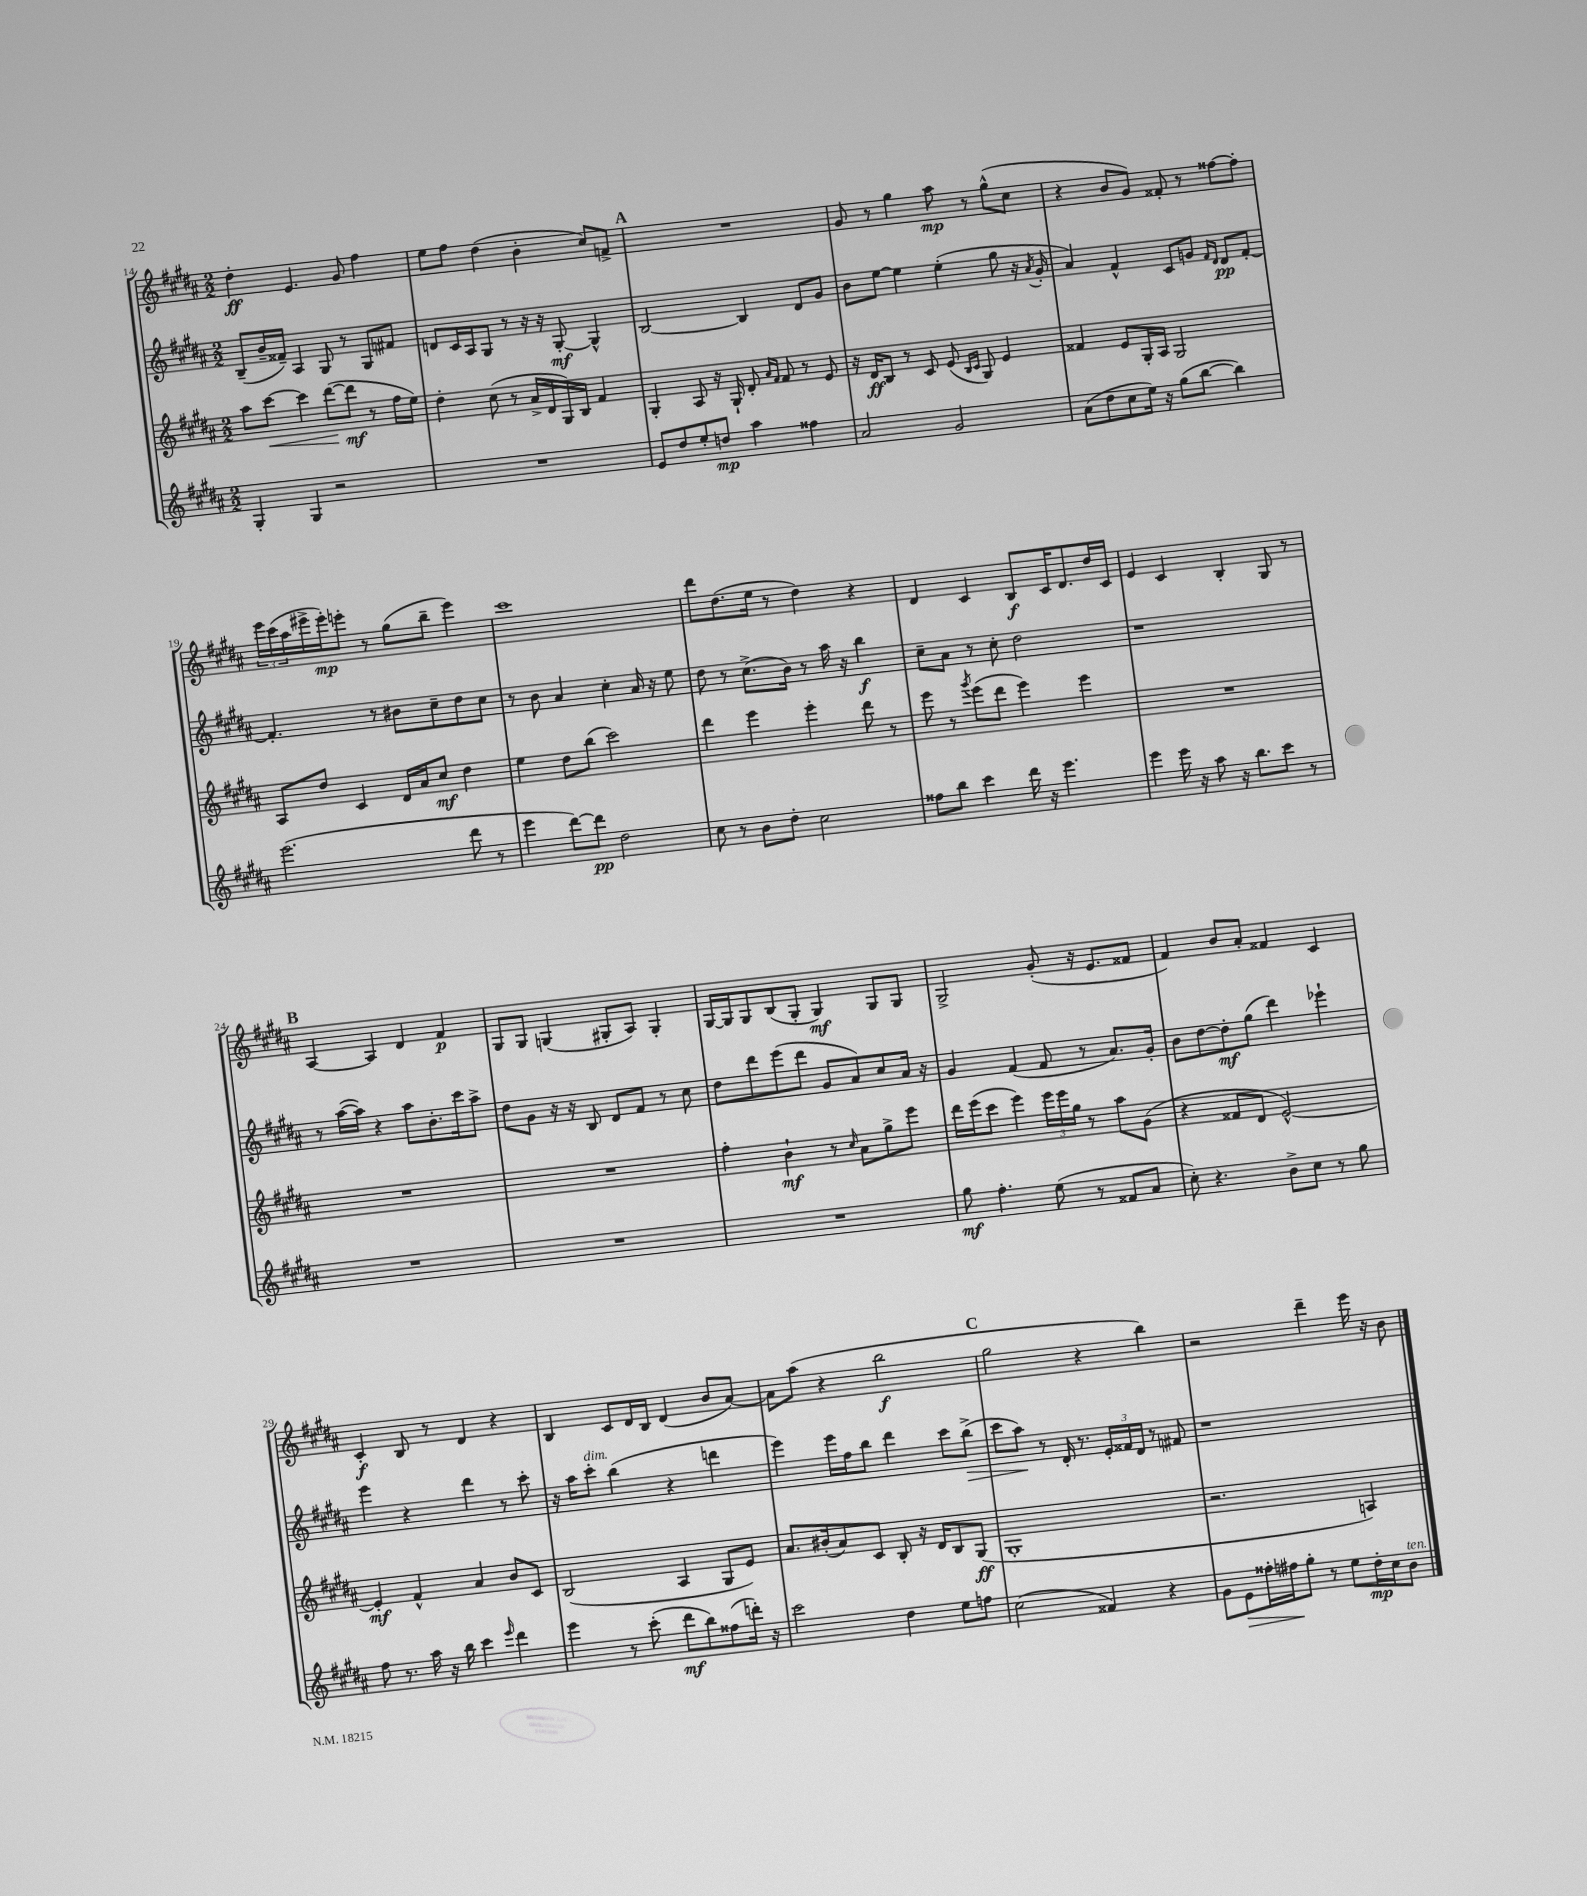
<<
\new StaffGroup <<
\new Staff = "s0" {
    \clef treble \key b \major \numericTimeSignature \time 2/2
    dis''4-.\ff e'4. gis'8 fis''4 |
    e''8 fis''8 dis''4( b'4-. cis''8) f'8-> |
    \mark \markup { \bold "A" } R1 |
    gis'8 r8 gis''4 ais''8\mp r8 gis''8-^( cis''8 |
    r4 b'8 gis'8) fisis'8-. r8 fisis''8~ fisis''8-. |
    \tuplet 3/2 { e'''16 cis'''16( ais''16 } eis'''16-> eis'''16-.\mp) e'''8-. r8 gis''8( b''8-- e'''4) |
    cis'''1 |
    dis'''8 dis''8.( e''16 r8 dis''4) r4 |
    dis'4 cis'4 b8\f cis'16 dis'8. dis''16 cis'16 |
    e'4 cis'4 b4-. gis8 r8 |
    \mark \markup { \bold "B" } ais4~ ais4 dis'4 fis'4\p |
    gis8 gis8 g4( gis8-. ais8) gis4-. |
    gis16~ gis16 gis8 b8( gis8-. gis4\mf) gis8 gis8 |
    gis2-> gis'8-.( r16 e'8. fisis'8 |
    fis'4) b'8 ais'8-. fisis'4 cis'4 |
    cis'4-.\f b8 r8 dis'4 r4 |
    b4 cis'8 dis'16 b16 dis'4( b'8 ais'8~) |
    ais'8 ais''8( r4 b''2\f |
    \mark \markup { \bold "C" } gis''2 r4 b''4) |
    r2 dis'''4-- e'''16 r16 b'8 \bar "|." |
}
\new Staff = "s1" {
    \clef treble \key b \major \numericTimeSignature \time 2/2
    b8--( b'16-- fisis'16--) ais4 gis8 r8 gis8 fis'8 |
    d'8 cis'16 ais16 gis8 r8 r16 r16 gis8~-.\mf gis4-^ |
    \mark \markup { \bold "A" } b2~ b4 dis'8 gis'8 |
    b'8 e''8~ e''4 e''4-.( gis''8 r16 \acciaccatura { ais'8 } gis'16-. |
    ais'4) fis'4-^ cis'8 g'8 \grace { fis'16 dis'16 } dis'8\pp fis'8~-. |
    fis'4.-. r8 bis'8 cis''8-- dis''8 cis''8 |
    r8 b'8 ais'4 cis''4-. ais'16 r16 e''8 |
    dis''8 r8 cis''8.->( b'16) r8 ais''16 r16 b''4\f |
    cis''8-- ais'8 r8 cis''8-. dis''2 |
    r1 |
    \mark \markup { \bold "B" } r8 ais''16~( ais''16) r4 ais''8 b'8.-. cis'''16 ais''8-> |
    dis''8 gis'8 r16 r16 b8 dis'8 fis'8 r8 cis''8 |
    dis''8 dis'''8 e'''8( dis'''8 gis'8 ais'8) cis''8 ais'16 r16 |
    gis'4 fis'4( fis'8 r8 ais'8.) gis'16-. |
    b'8 dis''8~ dis''8-.\mf gis''8( dis'''4) ees'''4-! |
    e'''4 r4 dis'''4 r8 cis'''8-. |
    r16 ais''16 cis'''8-.^\markup { \italic "dim." } b''4( r4 d'''4 |
    e'''4) e'''16 fis''16 b''8 dis'''4 cis'''8 b''8->\>( |
    \mark \markup { \bold "C" } cis'''8 ais''8\!) r8 dis'16-. r8. \tuplet 3/2 { e'16-. fisis'16 dis'16 } r8 fis'8 |
    r1 \bar "|." |
}
\new Staff = "s2" {
    \clef treble \key b \major \numericTimeSignature \time 2/2
    ais''8 cis'''8~\< cis'''4 dis'''8~\!( dis'''8\mf r8 fis''16 e''16) |
    dis''4-. cis''8( r8 ais'16-> dis'16 gis16) b16 fis'4 |
    \mark \markup { \bold "A" } gis4-. ais8 r16 gis16-! dis'8-. \grace { ais'16 fis'16 } fis'8 r8 e'8 |
    r16 dis'16\ff b8 r8 cis'8 e'8( \grace { b16 cis'16 } gis8) e'4 |
    fisis'4 e'8 gis16-. ais16 gis2 |
    ais8 dis''8 cis'4 dis'16 ais'16 cis''8\mf dis''4 |
    e''4 dis''8 b''8( cis'''2) |
    dis'''4 e'''4 e'''4-. dis'''8 r8 |
    e'''8 r8 \acciaccatura { gis'''8 } e'''8( dis'''8 e'''4) e'''4 |
    R1 |
    \mark \markup { \bold "B" } R1 |
    R1 |
    fis''4-. b'4-!\mf r8 \grace { cis''16 } ais'8 gis''8-> e'''8 |
    dis'''16 e'''16( cis'''8 e'''4) \tuplet 3/2 { e'''16 e'''16 gis''16 } r8 ais''8 gis'8( |
    r4 fisis'8 dis'8 e'2~-^) |
    e'4-.\mf fis'4-^ ais'4 b'8 cis'8 |
    b2( ais4 gis8 e'8) |
    ais'8. bis'16-.( ais'8) cis'8 b8-. r16 dis'16 b8 gis8\ff( |
    \mark \markup { \bold "C" } gis1-. |
    r2. a4) \bar "|." |
}
\new Staff = "s3" {
    \clef treble \key b \major \numericTimeSignature \time 2/2
    gis4-. gis4 r2 |
    R1 |
    \mark \markup { \bold "A" } e'8 dis''8 e''8-. d''8\mp ais''4 fisis''4 |
    ais'2 gis'2 |
    ais'8( dis''8 cis''8 e''16) r16 gis''8( b''8~ b''4) |
    e'''2.( dis'''8 r8 |
    e'''4 dis'''8~) dis'''8\pp dis''2 |
    cis''8 r8 b'8 dis''8-. cis''2 |
    fisis''8 b''8 cis'''4 dis'''16 r16 e'''4. |
    e'''4 e'''16 r16 ais''8 r16 b''8. cis'''8 r8 |
    \mark \markup { \bold "B" } R1 |
    R1 |
    R1 |
    gis''8\mf fis''4.-. e''8( r8 fisis'8 ais'8 |
    cis''8-.) r4. b'8-> cis''8 r8 gis''8 |
    fis''8 r8. ais''16 r16 b''16 cis'''4 \grace { e'''16 } dis'''4 |
    e'''4 r8 cis'''8-.( dis'''8\mf b''8) fisis''8( d'''16-.) r16 |
    cis'''2 dis''4 e''8 f''8 |
    \mark \markup { \bold "C" } cis''2( fisis'4) r4 |
    gis'8 e'8\> fisis''16-. fis''16\! gis''8-. r8 e''8 dis''16-.\mp cis''16 b'8^\markup { \italic "ten." } \bar "|." |
}
>>
>>
\layout { \context { \Score currentBarNumber = #14 } }
